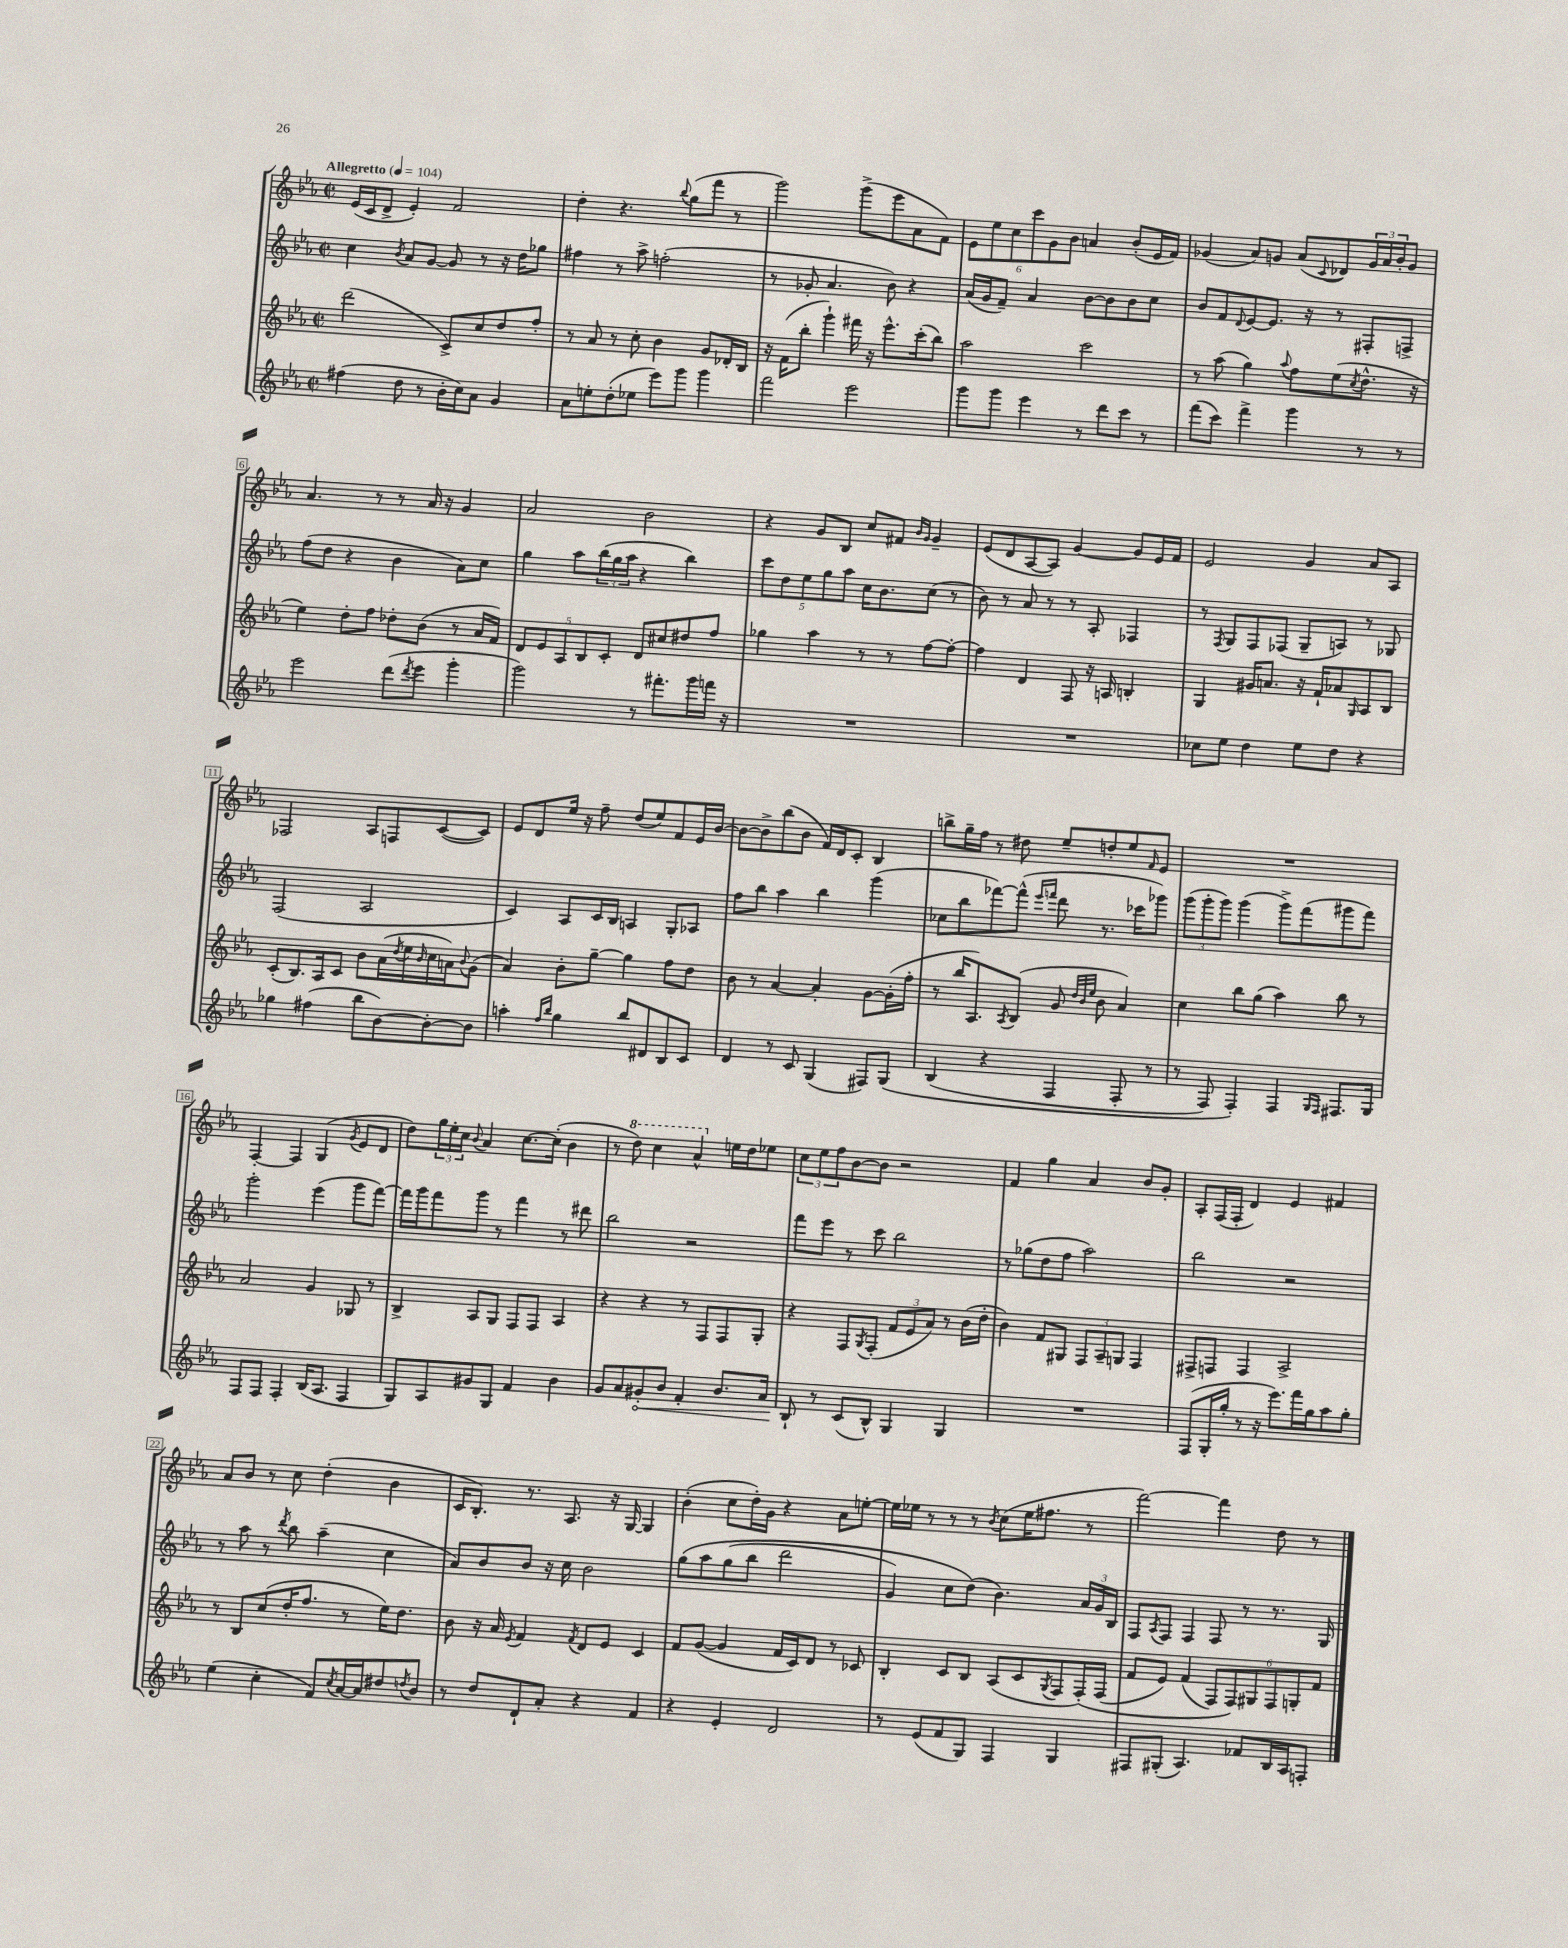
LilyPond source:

<<
\new StaffGroup <<
\new Staff = "s0" {
    \clef treble \key ees \major \defaultTimeSignature \time 2/2 \tempo "Allegretto" 4 = 104
    ees'16( c'16 d'8-> ees'4-.) f'2 |
    d''4-. r4. \appoggiatura { bes''8 } g''8( f'''8 r8 |
    g'''2) g'''8->( ees'''8 aes'8 f'8) |
    \tuplet 6/4 { ees'8 ees''8 c''8 c'''8 g'8 bes'8 } a'4 bes'8-.( ees'16 f'16) |
    ges'4( aes'8) g'8 aes'8( \appoggiatura { c'8 } des'8) \tuplet 3/2 { g'16 aes'16 bes'16-. } g'8 |
    aes'4. r8 r8 aes'16 r16 g'4 |
    aes'2 bes'2 |
    r4 g'8 bes8 c''8 fis'8 \grace { bes'16 g'16 } g'4-- |
    ees'8( d'8 aes8~ aes8) g'4~ g'8 ees'16 f'16 |
    ees'2 g'4 aes'8 aes8 |
    fes2 aes8 f8 c'8~( c'8) |
    ees'8 d'8 ees''16 r16 f''8-- d''8( ees''8) f'8 ees'16 bes'16~ |
    bes'8~ bes'8-> bes''8( bes'8 f'16) d'16 c'8-. bes4 |
    b''8-> g''16-- f''16 r8 dis''8 ees''8-- d''8-. ees''8 \grace { f'16 } ees'8 |
    R1 |
    f4~-. f4 g4( \acciaccatura { g'8 } ees'8 d'8 |
    d''8) \tuplet 3/2 { g''16 ees''16-. c''16 } \appoggiatura { bes'8 } aes'4 c''8.~ c''16-.( bes'4 |
    r8 \ottava #1 d'''8) c'''4 aes''4-^ \ottava #0 e''16 d''16 ees''8 |
    \tuplet 3/2 { c''8 ees''8 f''8 } bes'8~ bes'8 r2 |
    f'4 g''4 aes'4 bes'8 g'8-. |
    aes8-. f16( f16-. d'4) ees'4 fis'4 |
    aes'8 bes'8 r8 c''8 d''4-.( bes'4 |
    c'16 bes8.-.) r8. aes8. r16 g16~ g4 |
    bes'4-.( c''8 d''16-.) g'16 r4 aes'8 e''8~-. |
    e''16 ees''16 r8 r8 r8 \acciaccatura { bes'8 } c''8( ees''16 fis''8. r8 |
    f'''2~) f'''4 d''8 r8 \bar "|." |
}
\new Staff = "s1" {
    \clef treble \key ees \major \defaultTimeSignature \time 2/2
    c''4 \acciaccatura { bes'8 } aes'8 g'8~ g'8 r8 r16 d''16 ges''8 |
    fis''4 r8 aes''8-> f''2-.( |
    r8 ges'8-. aes'4. bes'8) r4 |
    aes'16( g'16 f'8--) aes'4 bes'8~ bes'8 bes'8 c''8 |
    bes'8 f'8 \appoggiatura { d'8 } ees'8~ ees'8. r16 r8 fis8-. f8-> |
    f''8( d''8 r4 bes'4 aes'8) c''8 |
    g''4 aes''8 \tuplet 3/2 { bes''16( g''16 aes''16 } r4 bes''4) |
    \tuplet 5/4 { c'''8 d''8 ees''8 g''8 aes''8 } c''16 bes'8. c''8( r8 |
    bes'8) r8 aes'8 r8 r8 aes8-. fes4 |
    r8 \acciaccatura { f8 } g8 f8 fes8( g8-- a8) r8 ges8 |
    f2( aes2 |
    c'4) aes8 c'16 bes16 a4 g8-. aes8 |
    f''8 bes''8 aes''4 bes''4 g'''4( |
    ces''8 bes''8 fes'''8~) fes'''8-^( \grace { ees'''16 f'''16 } d'''8 r8. ces'''16 ges'''8) |
    \tuplet 3/2 { g'''8( g'''8-. g'''8) } g'''4( g'''8->) f'''8( gis'''8 f'''8) |
    g'''2-. ees'''4( g'''8 f'''8~) |
    f'''16 g'''16 f'''8 g'''8 r8 f'''4 r8 dis'''8 |
    bes''2 r2 |
    f'''8 ees'''8 r8 c'''8 bes''2 |
    r8 ges''8( d''8 f''8 aes''2) |
    bes''2 r2 |
    r8 aes''8 r8 \acciaccatura { d'''8 } bes''8 aes''4--( c''4 |
    aes'8) bes'8 bes'8 r16 c''16 bes'2 |
    g''8\( aes''8 g''8( bes''8 d'''2 |
    g'4) c''8 d''8(\) bes'4.) \tuplet 3/2 { aes'16 g'16 bes16 } |
    f8 \acciaccatura { aes8 } f8 f4 f8 r8 r8. g16 \bar "|." |
}
\new Staff = "s2" {
    \clef treble \key ees \major \defaultTimeSignature \time 2/2
    d'''2( c'8->) c''8 d''8 f''8-. |
    r8 aes'8 r8 c''8-. bes'4 g'8 des'16-. bes16 |
    r16 f'16( bes''8-. g'''4-!) fis'''16 r16 ees'''8.-^ c'''16-.( bes''8) |
    aes''2 c'''2 |
    r8 aes''8( g''4) \appoggiatura { aes''8 } f''8 ees''8( \acciaccatura { c''8 } d''8.-^ r16 |
    ees''4) d''8-. f''8 des''8-. bes'8( r8 aes'16 f'16) |
    \tuplet 5/4 { d'8 ees'8 aes8 bes8 c'8-. } d'8 cis''8 dis''8 f''8 |
    ges''4 aes''4 r8 r8 f''8~ f''8~-. |
    f''4 d'4 f8 r16 a16 b4-. |
    g4 gis'16 a'8. r16 f'16-! aes'8 \grace { g16 } aes8 bes8 |
    c'8-.( bes8.) aes16 c'8 bes'8 aes'16( \acciaccatura { d''8 } ees''16 \grace { bes'16 } c''16 a'16) \appoggiatura { bes'8 } g'8( |
    aes'4) bes'8-. g''8~-- g''4 f''8 d''8 |
    bes'8 r8 aes'4~ aes'4-. g'8~ g'16-.( f''16-. |
    r8 bes''16 aes8.) \acciaccatura { aes8 } bes8( g'8 \grace { d''32 bes'32 ees''32 } bes'8 aes'4) |
    c''4 bes''8 g''8( aes''4) bes''8 r8 |
    aes'2 g'4 ges8 r8 |
    bes4-> aes8 g8 f8 f8 aes4 |
    r4 r4 r8 f8 f8 g8-. |
    r4 f8 \acciaccatura { g8 } f8-.( \tuplet 3/2 { f'8 ees'8 aes'8) } r8 bes'16( d''16-. |
    bes'4) f'8 gis8 \tuplet 3/2 { f8 aes8-- g8 } f4 |
    fis8-> f8 f4 aes2-> |
    r8 bes8 c''8( d''16-. f''8. r8 ees''16) d''8. |
    bes'8 r16 aes'16 \acciaccatura { ees'8 } f'4 \acciaccatura { f'8 } d'8 ees'8 c'4 |
    f'8 g'8~( g'4 f'16 c'16) d'8 r8 ces'8 |
    bes4-. c'8 bes8 aes8( c'8 \acciaccatura { g8 } f8 f16-.)\( f16( |
    f'8 ees'8) f'4( \tuplet 6/4 { f8) f8\) gis8 f8 g8-. f'8 } \bar "|." |
}
\new Staff = "s3" {
    \clef treble \key ees \major \defaultTimeSignature \time 2/2
    fis''4( d''8 r8 bes'16-. c''16) aes'8 g'4 |
    aes'8 e''8-. d''8-.( ees''8 ees'''8) g'''8 g'''4 |
    f'''2 ees'''2 |
    g'''8 g'''8 ees'''4 r8 d'''8 c'''8 r8 |
    f'''8( c'''8) f'''4-> g'''4 r8 r8 |
    ees'''2 d'''8( \acciaccatura { d'''8 } ees'''8 g'''4-. |
    g'''2) r8 fis'''8.-. g'''16 f'''16 r16 |
    R1 |
    R1 |
    ces''8 ees''8 d''4 ees''8 d''8 r4 |
    ges''4 fis''4( bes''8 bes'8~) bes'8~-. bes'8 |
    a''4-. \grace { f''16 bes''16 } g''4 bes''8 dis'8 bes8 c'8 |
    d'4 r8 c'8 g4( fis8) g8\( |
    bes4( r4 f4 f8-. r8 |
    r8 f8) f4-.\) f4 \grace { g16 f16 } fis8. g16 |
    f8 f8 f4-. bes16( aes8. f4 |
    g8) aes8 gis'8 g8 f'4 bes'4 |
    g'8 aes'8 \once \override Hairpin.circled-tip = ##t gis'8-.\< bes'8 f'4-. bes'8. aes'16 |
    bes8-!\! r8 c'8( bes8-^) g4 g4 |
    R1 |
    f8( g16-. g''16-. r8 r16 ees'''8.) f'''16 g''16 aes''8 g''8-. |
    ees''4( c''4-. f'8) \acciaccatura { c''8 } aes'16~ aes'16 dis''8 \acciaccatura { d''8 } bes'8 |
    r8 d''8 d'8-! aes'8-. r4 f'4 |
    r4 ees'4-. d'2 |
    r8 ees'8( f'8 g8) f4 g4 |
    fis8 gis8-.( aes4.) fes'8 bes16 aes16 f8-. \bar "|." |
}
>>
>>
\layout { \context { \Score \override BarNumber.stencil = #(make-stencil-boxer 0.1 0.3 ly:text-interface::print) } }
